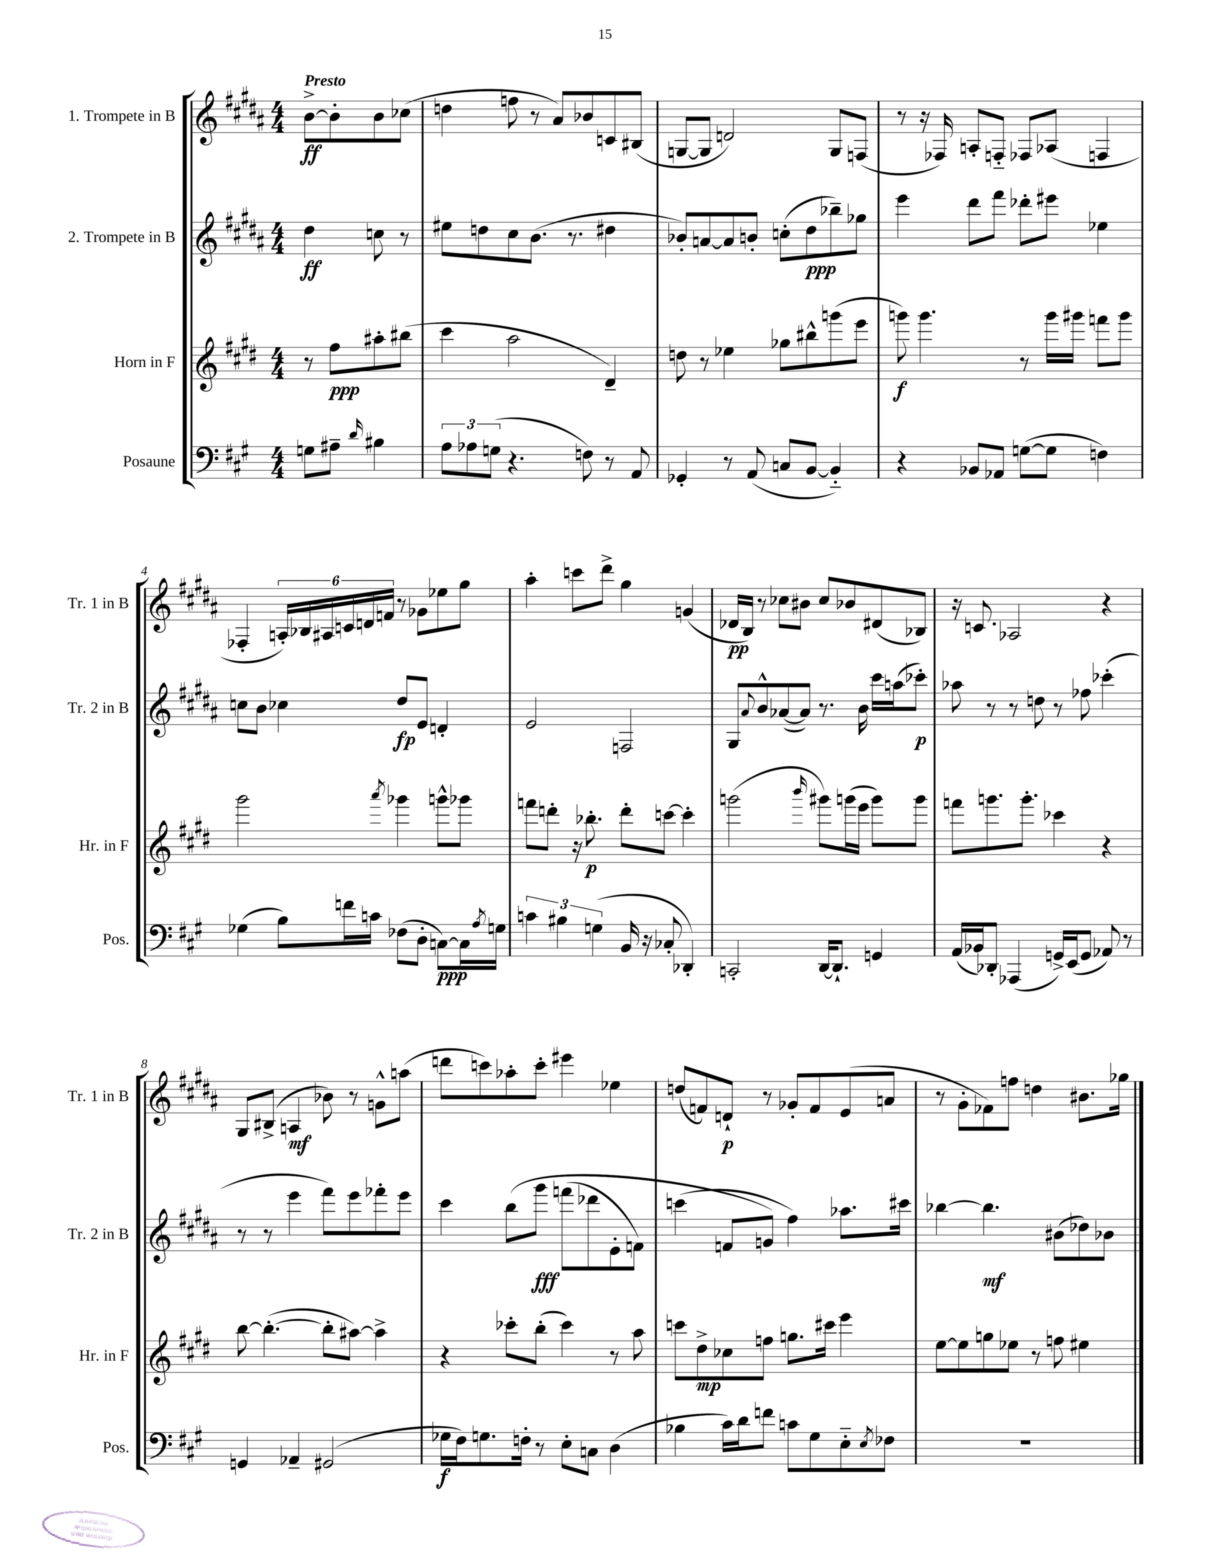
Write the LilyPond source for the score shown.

<<
\new StaffGroup <<
\new Staff = "s0" \with { instrumentName = "1. Trompete in B" shortInstrumentName = "Tr. 1 in B" } {
    \clef treble \key b \major \numericTimeSignature \time 4/4 \partial 2 \tempo "Presto"
    b'8~->\ff b'8-. b'8 ces''8( |
    d''4 f''8 r8 ais'8) bes'8 c'8 bis8( |
    g8~ g8 d'2) g8 f8( |
    r8 r16 fes16) a8-. f8-_ fes8 aes8( f4 |
    fes4-. \tuplet 6/4 { a16-.) bes16 ais16 c'16 d'16 f'16 } r8 ges'8 ees''8 gis''8 |
    ais''4-. c'''8 dis'''8-> gis''4 g'4( |
    des'16\pp b16) r8 ces''8 bis'8 ces''8 bes'8 dis'8( bes8) |
    r16 c'8. aes2 r4 |
    gis8 bis8->( a4\mf bes'8) r8 g'8-^ a''8( |
    d'''8 c'''8) aes''8-. c'''8-. eis'''4 ees''4 |
    d''8( f'8) d'8-!\p r8 ges'8-. f'8 e'8( a'8 |
    r8 gis'8-. fes'8) f''8 d''4 bis'8. ges''16 \bar "|." |
}
\new Staff = "s1" \with { instrumentName = "2. Trompete in B" shortInstrumentName = "Tr. 2 in B" } {
    \clef treble \key b \major \numericTimeSignature \time 4/4 \partial 2
    dis''4\ff c''8 r8 |
    eis''8 d''8 cis''8 b'8.( r8. dis''4 |
    bes'8-.) a'8~ a'8 b'8-. c''8-.( dis''8\ppp bes''8--) ges''8 |
    e'''4 dis'''8 fis'''8 des'''8-. eis'''8 ees''4 |
    c''8 b'8 ces''4 dis''8\fp e'8 d'4-. |
    e'2 f2 |
    gis8 \appoggiatura { ais'8 } b'8-^ aes'8~( aes'8) r8. b'16 cis'''16 a''16( ces'''8-.\p) |
    aes''8 r8 r8 d''8 r8 fes''8 ces'''4-.( |
    r8 r8 e'''4 fis'''8) e'''8 fes'''8-. e'''8 |
    cis'''4 b''8\( gis'''8\fff f'''8( des'''8 e'8-. f'8) |
    c'''4( f'8 g'8\) fis''4) aes''8. cis'''16 |
    bes''4~ bes''4.\mf bis'8( des''8) bes'8 \bar "|." |
}
\new Staff = "s2" \with { instrumentName = "Horn in F" shortInstrumentName = "Hr. in F" } {
    \clef treble \key e \major \numericTimeSignature \time 4/4 \partial 2
    r8 fis''8\ppp ais''8-. bis''8( |
    cis'''4 a''2 dis'4--) |
    d''8 r8 ees''4 ges''8 bis''8-^ g'''8( e'''8 |
    g'''8\f) g'''4. r8 g'''16 gis'''16 f'''8 gis'''8 |
    gis'''2 \acciaccatura { a'''8 } ges'''4 g'''8-^ ges'''8 |
    f'''8 d'''8-. r16 bes''8.-.\p d'''8-. c'''8~ c'''4-. |
    g'''2( \grace { b'''16 } gis'''8) g'''16( e'''16 g'''8) g'''8 |
    f'''8 g'''8. g'''8.-. ces'''4 r4 |
    b''8~ b''4.~-.( b''8-. ais''8~) ais''4-> |
    r4 ces'''8-. b''8-.( ces'''4) r8 a''8 |
    c'''8 dis''8->\mp ces''8 f''8 g''8. cis'''16 e'''4 |
    e''8~ e''8 g''8 ees''8 r8 f''8 eis''4 \bar "|." |
}
\new Staff = "s3" \with { instrumentName = "Posaune" shortInstrumentName = "Pos." } {
    \clef bass \key a \major \numericTimeSignature \time 4/4 \partial 2
    g8 ais8-- \grace { d'16 } bis4 |
    \tuplet 3/2 { a8 aes8 g8( } r4. f8) r8 a,8 |
    ges,4-. r8 a,8( c8 b,8~ b,4-_) |
    r4 bes,8 aes,8 g8~( g8 f4) |
    ges4( b8) f'16 c'16 fes8( d8-. c8~\ppp) c16 \acciaccatura { a8 } g16 |
    \tuplet 3/2 { c'4 bis4 g4( } b,16 r16 ces8-. des,4-.) |
    c,2-. d,16~ d,8.-! g,4 |
    a,16( bes,16) des,8-. aes,,4( g,16->) e,16( g,8 aes,8) r8 |
    g,4 aes,4-- gis,2( |
    ges16\f fis16) g8. f16-. r8 e8-. c8 d4( |
    bes4 cis'16) d'16 f'8 c'8 gis8 e8-_ \acciaccatura { e8 } fes8 |
    R1 \bar "|." |
}
>>
>>
